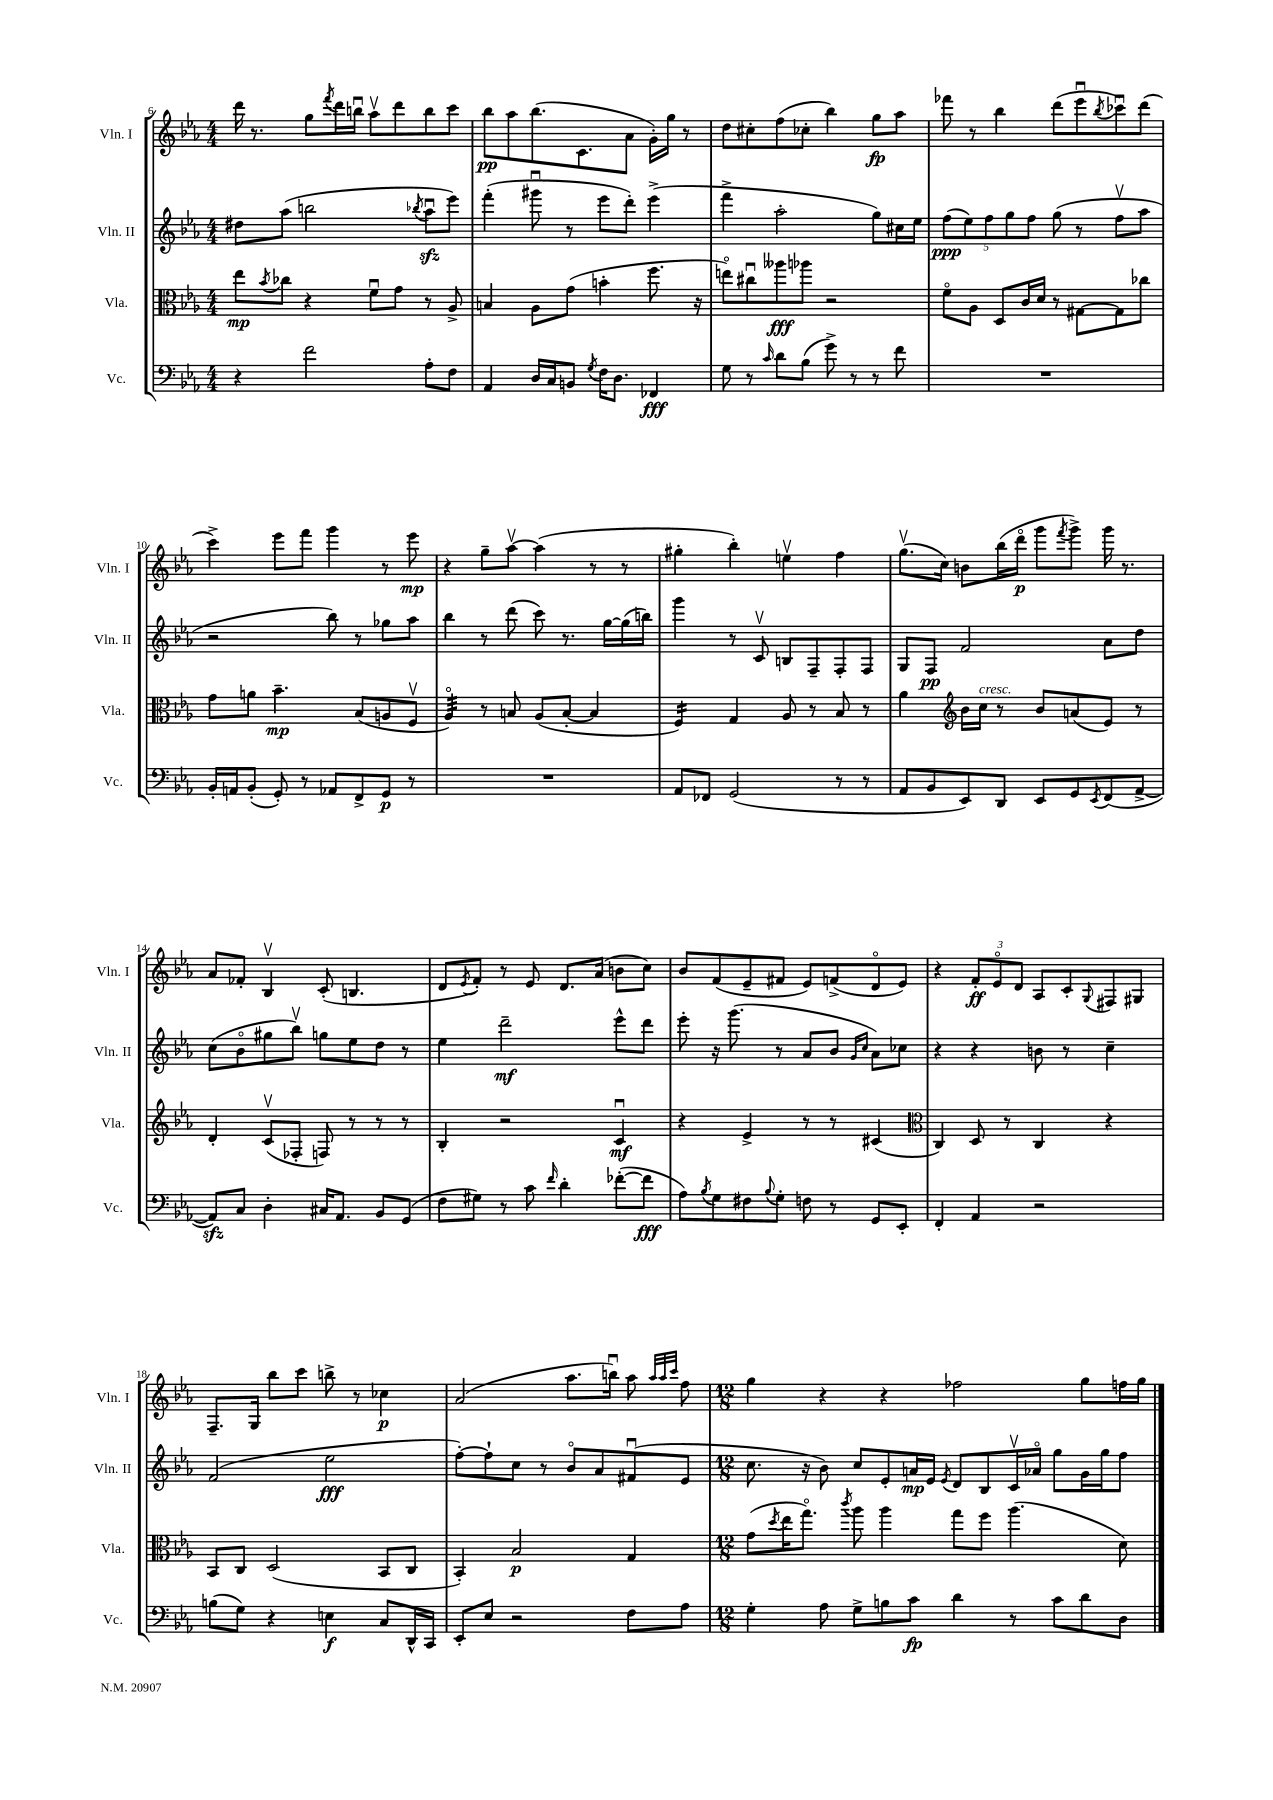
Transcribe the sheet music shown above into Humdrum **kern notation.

**kern	**kern	**kern	**kern
*staff4	*staff3	*staff2	*staff1
*clefF4	*clefC3	*clefG2	*clefG2
*k[b-e-a-]	*k[b-e-a-]	*k[b-e-a-]	*k[b-e-a-]
*M4/4	*M4/4	*M4/4	*M4/4
4r	8ee-\L	8dd#\L	16ddd\
.	.	.	8.r
.	8qb-/	.	.
.	8cc-\J	(8aa-\J	.
2f\	4r	2bb\	8gg\L
.	.	.	8qfff/
.	.	.	16ddd\L
.	.	.	16bbu\JJ
.	8fu\L	.	8aa-v\L
.	8g\J	.	8ddd\
.	.	8qbb-/	.
8A-'\L	8r	8aa-u\L	8bb\
8F\J	8A-^/	8eee-\J)	8ccc\J
=	=	=	=
4AA-/	4B/	(4fff'\	8bb-\L
.	.	.	8aa-\
16D/LL	8A-\L	8ggg#u\	(8.bb-\
16C/J	.	.	.
8BB/J	(8g\J	8r	.
.	.	.	8.c\
8qG/	.	.	.
16F\LK	4b'\	8eee-\L	.
8.D\J	.	.	.
.	.	8ddd'\J)	8a-\J
4FF-/	8.ff\	(4eee-^\	16g'\LL)
.	.	.	16gg\JJ
.	.	.	8r
.	16r	.	.
=	=	=	=
8G\	8eeo\L)	4fff^\	8dd\L
8r	8cc#u\	.	8cc#'\
16qqc/	.	.	.
8d\L	8aa--\	2aa-'\	(8ff\
(8B-\J	8aa-\J	.	8cc-'\J
8g^\)	2r	.	4bb-\)
8r	.	.	.
8r	.	8gg\L)	8gg\L
8f\	.	16cc#\L	8aa-\J
.	.	16ee-\JJ	.
=	=	=	=
1r	8fo\L	(10ff\L	8fff-\
.	.	10ee-\)	.
.	8A-\J	.	8r
.	.	10ff\	.
.	8D/L	.	4bb-\
.	.	10gg\	.
.	16c/L	.	.
.	.	10ff\J	.
.	16d/JJ	.	.
.	8r	(8gg\	(8ddd\L
.	[8G#\L	8r	8eee-u\
.	.	.	8qbb-/
.	8G#\]	8ffv\L	8ccc-u\)
.	8cc-\J	8aa-\J	(8ddd\J
=	=	=	=
16BB-'/LL	8g\L	2r	4ccc^\)
16AA/J	.	.	.
(8BB-'/J	8a\J	.	.
8GG'/)	4.b-~\	.	8eee-\L
8r	.	.	8fff\J
8AA-/L	.	8bb-\)	4ggg\
8FF^/	(8B-/L	8r	.
8GG/J	8A/	8gg-\L	8r
8r	8Fv/J	8aa-\J	8eee-\
=	=	=	=
1r	4A-o/)	4bb-\	4r
.	8r	8r	8gg~\L
.	8B/	(8ddd\	[8aa-v\J
.	(8A-/L	8ccc\)	(4aa-\]
.	[8B'/J	8.r	.
.	4B/]	.	8r
.	.	[16gg\LL	.
.	.	(16gg\]	8r
.	.	16bb\JJ)	.
=	=	=	=
8AA-/L	4F/)	4ggg\	4gg#'\
8FF-/J	.	.	.
(2GG/	4G/	8r	4bb-'\)
.	.	8cv/	.
.	8A-/	8B/L	4eev\
.	8r	8F~/	.
8r	8B-/	8F'/	4ff\
8r	8r	8F/J	.
=	=	=	=
8AA-/L	4a-\	8G/L	(8.ggv\L
8BB-/	.	8F/J	.
.	.	.	16cc\Jk)
*	*clefG2	*	*
8EE-/)	16b-\LL	2f/	8b\L
.	16cc\JJ	.	.
8DD/J	8r	.	(16bb-\L
.	.	.	16dddo\JJ
8EE-/L	8b-/L	.	8ggg\L
.	.	.	8qfff/
8GG/	(8a/	.	8ggg^\J)
8qEE-/	.	.	.
(8FF/	8e-/J)	8a-\L	16ggg\
.	.	.	8.r
[8AA-^/J	8r	8dd\J	.
=	=	=	=
8AA-/]L)	4d'/	(8cc\L	8a-/L
8C/J	.	8b-o\	8f-'/J
4D'\	(8cv/L	8gg#\	4B-v/
.	8F-'/J	8bb-v\J)	.
16C#/LK	8F/)	8gg\L	(8c'/
8.AA-/J	.	.	.
.	8r	8ee-\	4.B/
8BB-/L	8r	8dd\J	.
(8GG/J	8r	8r	.
=	=	=	=
8F\L	4B-'/	4ee-\	8d/L
.	.	.	8qe-/
8G#\J)	.	.	8f'/J)
8r	2r	2ddd~\	8r
8c\	.	.	8e-/
16qqf/	.	.	.
4d'\	.	.	8.d/L
.	.	.	(16a-/Jk
([8f-'\L	4cu/	8eee-^^\L	8b\L
8f-\]J	.	8ddd\J	8cc\J)
=	=	=	=
8A-\L)	4r	8eee-'\	8b-/L
8qB-/	.	.	.
8G\	.	16r	(8f/
.	.	(8.ggg\	.
8F#\	4e-^/	.	8e-~/
8qqB-/	.	.	.
8G'\J	.	8r	8f#/J
8F\	8r	8a-/L	8e-/L)
8r	8r	8b-/J	(8f^/
.	.	16qqg/LL	.
.	.	16qqcc/JJ	.
8GG/L	(4c#/	8a-\L)	8do/
8EE-'/J	.	8cc-\J	8e-/J)
=	=	=	=
*	*clefC3	*	*
4FF'/	4C/)	4r	4r
4AA-/	8D/	4r	12f'/L
.	.	.	12e-o/
.	8r	.	.
.	.	.	12d/J
2r	4C/	8b\	8A-/L
.	.	8r	8c'/
.	.	.	8qqG/
.	4r	4cc~\	8F#/
.	.	.	8G#/J
=	=	=	=
(8B\L	8BB-/L	(2f/	8.F~/L
8G\J)	8C/J	.	.
.	.	.	16G/Jk
4r	(2D/	.	8bb-\L
.	.	.	8ccc\J
4E\	.	2ee-\	8bb^\
.	.	.	8r
8C/L	8BB-/L	.	4cc-\
16DD^^/L	8C/J	.	.
16CC/JJ	.	.	.
=	=	=	=
8EE-'/L	4BB-'/)	[8ff'\L)	(2a-/
8E-/J	.	8ff`\]	.
2r	2B-/	8cc\J	.
.	.	8r	.
.	.	8b-o/L	8.aa-\L
.	.	8a-/	.
.	.	.	16bbu\Jk)
8F\L	4G/	(8f#u/	8aa-\
.	.	.	32qqaa-/LLL
.	.	.	32qqaa-/
.	.	.	32qqccc/JJJ
8A-\J	.	8e-/J	8ff\
=	=	=	=
*M12/8	*M12/8	*M12/8	*M12/8
4G'\	(8g\L	8.cc\	4gg\
.	8qdd/	.	.
.	16ee-\K	.	.
.	8.ggo\J)	16r	.
8A-\	.	8b-\)	4r
.	8qccc/	.	.
8G^\L	8aa-\	8cc/L	.
8B\	4aa-\	8e-'/	4r
8c\J	.	16a/L	.
.	.	16e-/JJ	.
.	.	8qe-/	.
4d\	8gg\L	8d/L	2ff-\
.	8ff\J	8B-/	.
8r	(4.aa-\	16cv/L	.
.	.	16a-o/JJ	.
8c\L	.	8gg\L	.
8d\	.	16g\L	8gg\L
.	.	16gg\J	.
8D\J	8d\)	8ff\J	16ff\L
.	.	.	16gg\JJ
==	==	==	==
*-	*-	*-	*-
